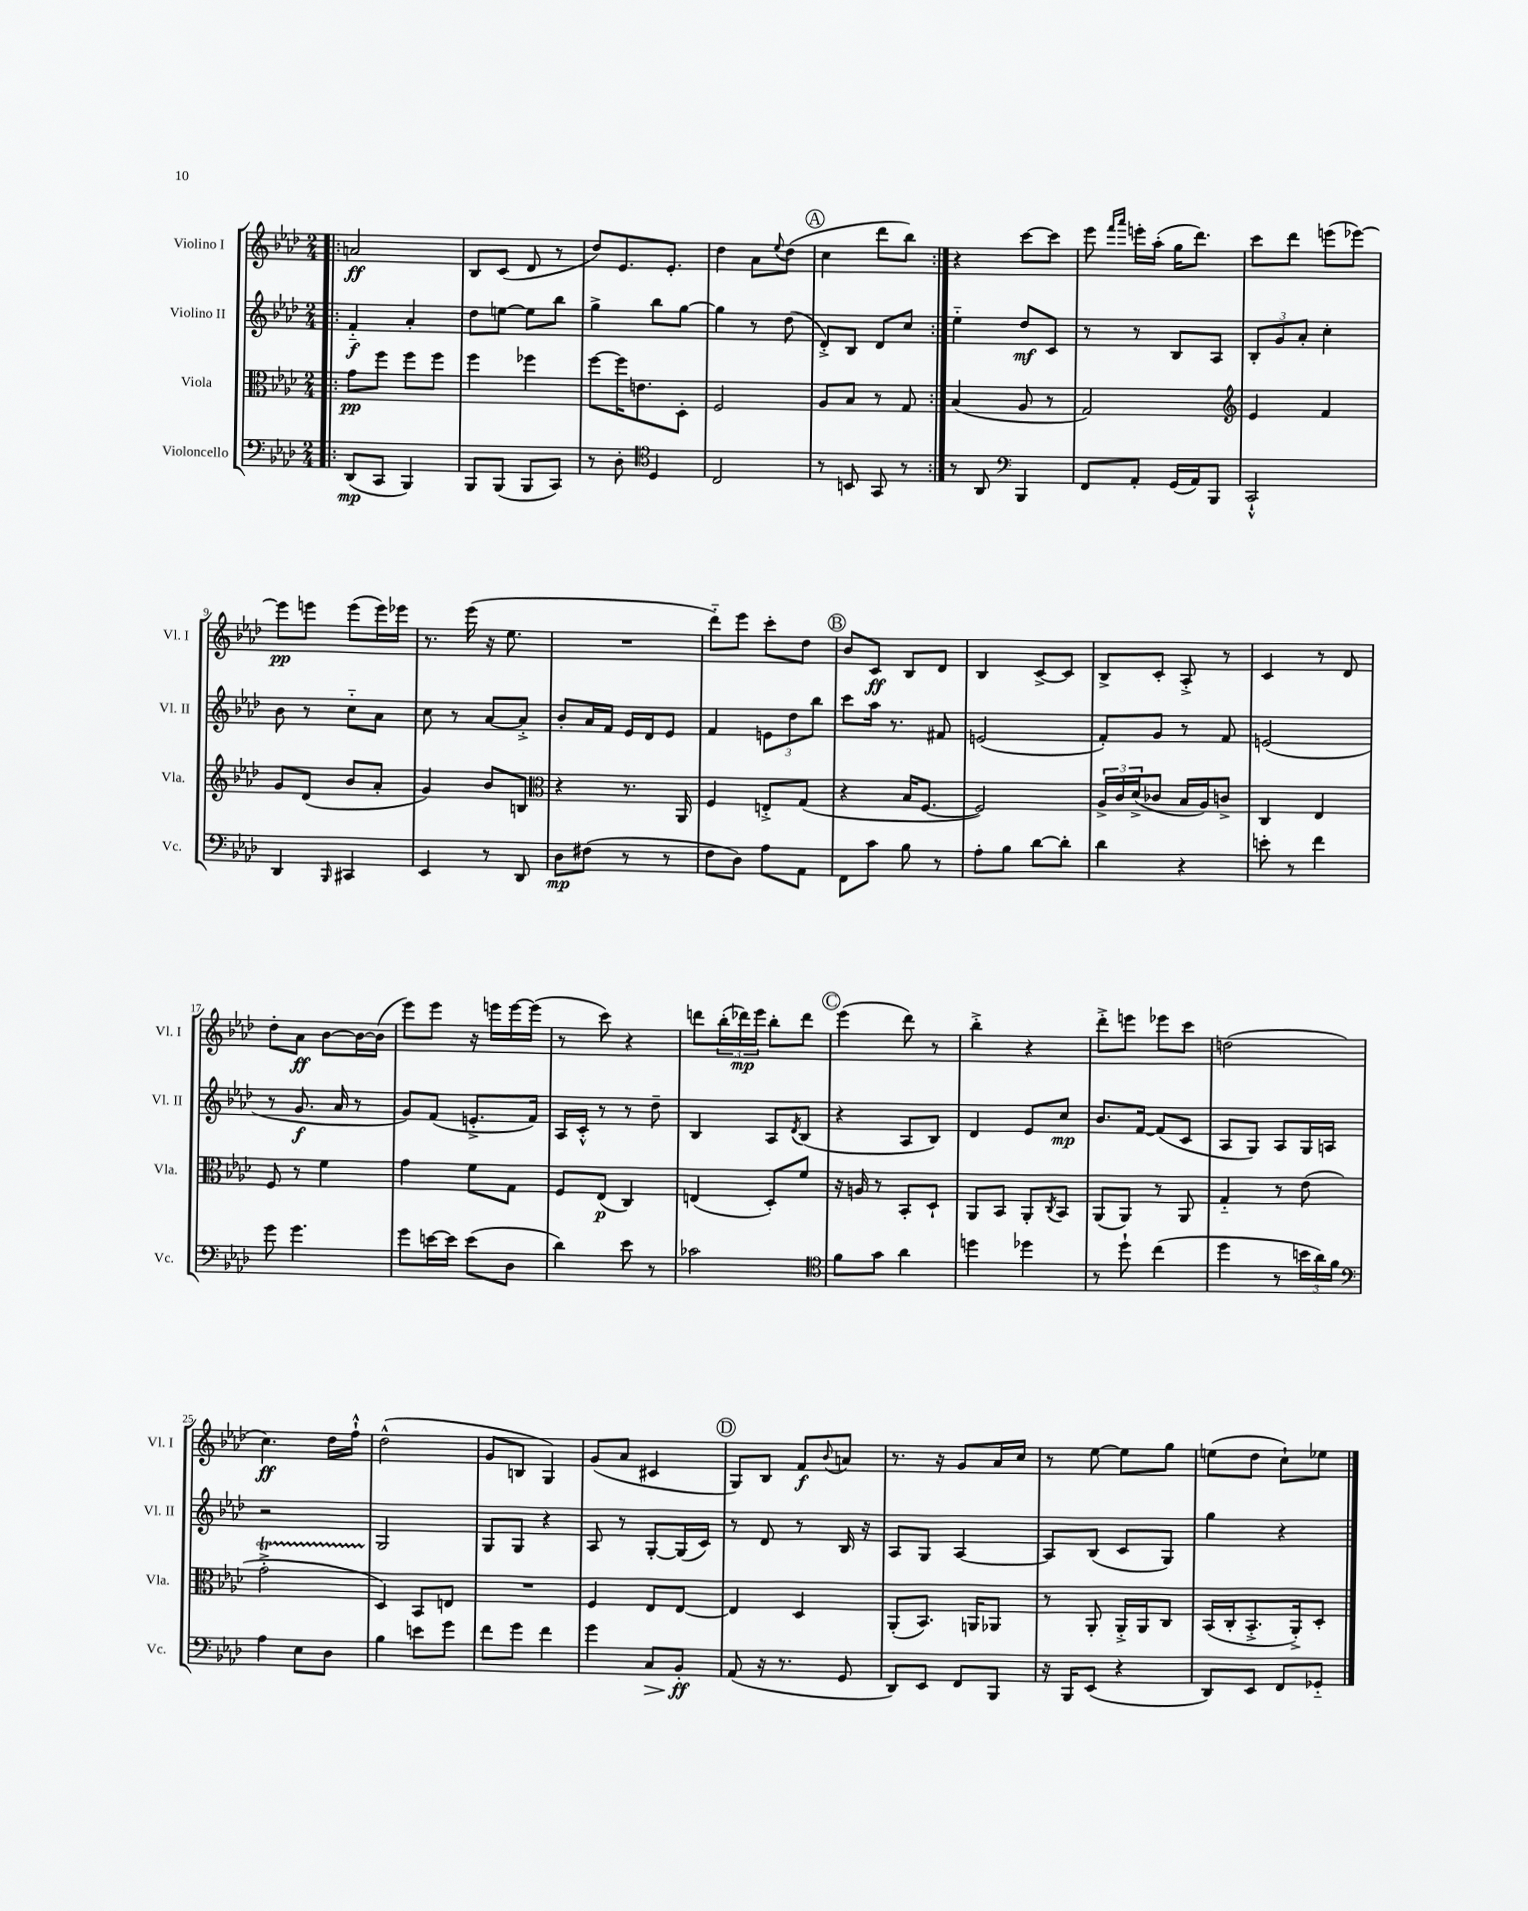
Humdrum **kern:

**kern	**dynam	**kern	**dynam	**kern	**dynam	**kern	**dynam
*part4	*part4	*part3	*part3	*part2	*part2	*part1	*part1
*staff4	*staff4	*staff3	*staff3	*staff2	*staff2	*staff1	*staff1
*I"Violoncello	*	*I"Viola	*	*I"Violino II	*	*I"Violino I	*
*I'Vc.	*	*I'Vla.	*	*I'Vl. II	*	*I'Vl. I	*
*clefF4	*	*clefC3	*	*clefG2	*	*clefG2	*
*k[b-e-a-d-]	*	*k[b-e-a-d-]	*	*k[b-e-a-d-]	*	*k[b-e-a-d-]	*
*M2/4	*	*M2/4	*	*M2/4	*	*M2/4	*
=1!|:	=1!|:	=1!|:	=1!|:	=1!|:	=1!|:	=1!|:	=1!|:
(8DD-/L	mp	8g\L	pp	4f/	f	2an/	ff
8CC/J	.	8ff\J	.	.	.	.	.
4BBB-/)	.	8ff\L	.	4a-'/	.	.	.
.	.	8ff\J	.	.	.	.	.
=2	=2	=2	=2	=2	=2	=2	=2
8BBB-/L	.	4ff\	.	8dd-\L	.	8B-/L	.
(8BBB-/J	.	.	.	[8een\J	.	(8c/J	.
8BBB-/L	.	4ff-X\	.	8ee\L]	.	8d-/	.
8CC/J)	.	.	.	8bb-\J	.	8r	.
=3	=3	=3	=3	=3	=3	=3	=3
8r	.	[8ff\L	.	4gg^\	.	8dd-/L)	.
8D-'\	.	16ff\K]	.	.	.	8.e-/	.
.	.	8.en\	.	.	.	.	.
*clefC4	*	*	*	*	*	*	*
4D-/	.	.	.	8bb-\L	.	.	.
.	.	.	.	.	.	8.e-'/J	.
.	.	8D-'\J	.	[8gg\J	.	.	.
=4	=4	=4	=4	=4	=4	=4	=4
2C/	.	2F/	.	4gg\]	.	4dd-\	.
.	.	.	.	8r	.	8a-\L	.
.	.	.	.	.	.	8qqee-/	.
.	.	.	.	(8dd-\	.	(8dd-\J	.
!!LO:REH:place=s1:t=A
=5	=5	=5	=5	=5	=5	=5	=5
8r	.	8A-/L	.	8d-'^/L)	.	4cc\	.
8BBn/	.	8B-/J	.	8B-/J	.	.	.
8GG/	.	8r	.	8d-/L	.	8ddd-\L	.
8r	.	8G/	.	8cc/J	.	8bb-\J)	.
=6:|!	=6:|!	=6:|!	=6:|!	=6:|!	=6:|!	=6:|!	=6:|!
8r	.	(4B-/	.	4ee-\	.	4r	.
8AA-/	.	.	.	.	.	.	.
*clefF4	*	*	*	*	*	*	*
4BBB-/	.	8A-/	.	8dd-/L	mf	[8ccc\L	.
.	.	8r	.	8c/J	.	8ccc\J]	.
=7	=7	=7	=7	=7	=7	=7	=7
8FF/L	.	2G/)	.	8r	.	8eee-\	.
.	.	.	.	.	.	16qqfff/LL	.
.	.	.	.	.	.	16qqaaa-/JJ	.
8AA-'/J	.	.	.	8r	.	16eeen'\LL	.
.	.	.	.	.	.	(16aa-'\JJ	.
(16GG/LL	.	.	.	8B-/L	.	16gg\KL	.
16AA-/J)	.	.	.	.	.	8.ddd-\J)	.
8BBB-/J	.	.	.	8A-/J	.	.	.
=8	=8	=8	=8	=8	=8	=8	=8
*	*	*clefG2	*	*	*	*	*
2CC`^^/	.	4e-/	.	12B-'/L	.	8ccc\L	.
.	.	.	.	12g/	.	.	.
.	.	.	.	.	.	8ddd-\J	.
.	.	.	.	12a-'/J	.	.	.
.	.	4f/	.	4cc'\	.	(8eeen\L	.
.	.	.	.	.	.	[8eee-X\J)	.
!!LO:LB:g=z
=9	=9	=9	=9	=9	=9	=9	=9
4DD-/	.	8g/L	.	8b-\	.	8eee-\L]	pp
.	.	(8d-/J	.	8r	.	8eeen\J	.
16qqBBB-/	.	.	.	.	.	.	.
4CC#X/	.	8b-/L	.	8cc\L	.	(8eee\L	.
.	.	8a-'/J	.	8a-\J	.	16eee\L)	.
.	.	.	.	.	.	16eee-X\JJ	.
=10	=10	=10	=10	=10	=10	=10	=10
4EE-/	.	4g/)	.	8cc\	.	8.r	.
.	.	.	.	8r	.	.	.
.	.	.	.	.	.	(16eee-\	.
8r	.	8b-/L	.	[8a-/L	.	16r	.
.	.	.	.	.	.	8.ee-\	.
8DD-/	.	8Bn/J	.	8a-'^/J]	.	.	.
=11	=11	=11	=11	=11	=11	=11	=11
*	*	*clefC3	*	*	*	*	*
8D-\L	mp	4r	.	8b-'/L	.	2r	.
(8F#X\J	.	.	.	16a-/L	.	.	.
.	.	.	.	16f/JJ	.	.	.
8r	.	8.r	.	16e-/LL	.	.	.
.	.	.	.	16d-/J	.	.	.
8r	.	.	.	8e-/J	.	.	.
.	.	16AA-/	.	.	.	.	.
=12	=12	=12	=12	=12	=12	=12	=12
8F\L	.	4F/	.	4f/	.	8ddd-\L)	.
8D-\J)	.	.	.	.	.	8eee-\J	.
8A-\L	.	8En'^/L	.	12en\L	.	8ccc'\L	.
.	.	.	.	12dd-\	.	.	.
8AA-\J	.	(8G/J	.	.	.	8dd-\J	.
.	.	.	.	12bb-\J	.	.	.
!!LO:REH:place=s1:t=B
=13	=13	=13	=13	=13	=13	=13	=13
8FF\L	.	4r	.	8ccc\L	.	8b-/L	.
8c\J	.	.	.	16aa-\Jk	.	8c/J	ff
.	.	.	.	8.r	.	.	.
8B-\	.	16B-/KL	.	.	.	8B-/L	.
.	.	[8.F/J	.	.	.	.	.
8r	.	.	.	8f#X/	.	8d-/J	.
=14	=14	=14	=14	=14	=14	=14	=14
8A-'\L	.	2F/])	.	(2en/	.	4B-/	.
8B-\J	.	.	.	.	.	.	.
[8d-\L	.	.	.	.	.	[8c^/L	.
8d-'\J]	.	.	.	.	.	8c/J]	.
=15	=15	=15	=15	=15	=15	=15	=15
4d-\	.	24A-^/LL	.	8f'/L)	.	8B-^/L	.
.	.	24c/	.	.	.	.	.
.	.	(24d-^/J	.	.	.	.	.
.	.	8c-X/J	.	8g/J	.	8c'/J	.
4r	.	16B-/LL	.	8r	.	8A-'^/	.
.	.	16A-/J)	.	.	.	.	.
.	.	8cn^/J	.	8f/	.	8r	.
=16	=16	=16	=16	=16	=16	=16	=16
8en'\	.	4C/	.	(2en/	.	4c/	.
8r	.	.	.	.	.	.	.
4f\	.	4E-/	.	.	.	8r	.
.	.	.	.	.	.	8d-/	.
!!LO:LB:g=z
=17	=17	=17	=17	=17	=17	=17	=17
8g\	.	8F/	.	8r	.	8dd-'\L	.
4.g\	.	8r	.	8.g/	f	8a-\J	ff
.	.	4f\	.	.	.	[8b-\L	.
.	.	.	.	16a-/	.	.	.
.	.	.	.	8r	.	16b-\L_	.
.	.	.	.	.	.	(16b-\JJ]	.
=18	=18	=18	=18	=18	=18	=18	=18
8g\L	.	4g\	.	8g/L)	.	8eee-\L)	.
[16en\L	.	.	.	(8f/J	.	8eee-\J	.
16e\JJ]	.	.	.	.	.	.	.
(8e\L	.	8f\L	.	8.en'^/L	.	16r	.
.	.	.	.	.	.	16eeen\LL	.
8D-\J	.	8G\J	.	.	.	[16eee\	.
.	.	.	.	16f/Jk)	.	(16eee\JJ]	.
=19	=19	=19	=19	=19	=19	=19	=19
4d-\)	.	8F/L	.	16A-/LL	.	8r	.
.	.	.	.	16c'^^/JJ	.	.	.
.	.	(8E-/J	p	8r	.	8ccc\)	.
8e-\	.	4C/)	.	8r	.	4r	.
8r	.	.	.	8dd-~\	.	.	.
=20	=20	=20	=20	=20	=20	=20	=20
2c-X\	.	(4En/	.	4B-/	.	8dddn\L	.
.	.	.	.	.	.	(24bb-'\L	.
.	.	.	.	.	.	24ddd-X\)	mp
.	.	.	.	.	.	24eee-\JJ	.
.	.	8D-'/L)	.	8A-/L	.	8bb-'\L	.
.	.	.	.	8qd-/	.	.	.
.	.	8f/J	.	(8B-/J	.	8ddd-\J	.
!!LO:REH:place=s1:t=C
=21	=21	=21	=21	=21	=21	=21	=21
*clefC4	*	*	*	*	*	*	*
8f\L	.	16r	.	4r	.	(4eee-\	.
.	.	16An/	.	.	.	.	.
8g\J	.	8r	.	.	.	.	.
4a-\	.	8BB-'/L	.	8A-/L	.	8ddd-\)	.
.	.	8D-`/J	.	8B-/J)	.	8r	.
=22	=22	=22	=22	=22	=22	=22	=22
4ddn\	.	8AA-/L	.	4d-/	.	4bb-'^\	.
.	.	8BB-/J	.	.	.	.	.
4dd-X\	.	8AA-'/L	.	8e-/L	.	4r	.
.	.	8qC/	.	.	.	.	.
.	.	8BB-/J	.	8cc/J	mp	.	.
=23	=23	=23	=23	=23	=23	=23	=23
8r	.	(8AA-/L	.	8.b-/L	.	8ddd-'^\L	.
8dd-`\	.	8AA-/J)	.	.	.	8eeen\J	.
.	.	.	.	[16f/Jk	.	.	.
(4cc\	.	8r	.	(8f/L]	.	8eee-X\L	.
.	.	8AA-/	.	8c/J	.	8ccc\J	.
=24	=24	=24	=24	=24	=24	=24	=24
4dd-\	.	4G/	.	8A-/L	.	(2ddn\	.
.	.	.	.	8G/J)	.	.	.
8r	.	8r	.	8A-/L	.	.	.
24bn\LL	.	(8e-\	.	16G/L	.	.	.
24a-\)	.	.	.	.	.	.	.
.	.	.	.	16An/JJ	.	.	.
24f\JJ	.	.	.	.	.	.	.
!!LO:LB:g=z
=25	=25	=25	=25	=25	=25	=25	=25
*clefF4	*	*	*	*	*	*	*
4A-\	.	2gt'^\	.	2r	.	4.cc\)	ff
8E-\L	.	.	.	.	.	.	.
8D-\J	.	.	.	.	.	16dd-\LL	.
.	.	.	.	.	.	16ff`^^\JJ	.
=26	=26	=26	=26	=26	=26	=26	=26
4B-\	.	4D-/)	.	2G/	.	(2dd-^^\	.
8en\L	.	8BB-/L	.	.	.	.	.
8g\J	.	8En/J	.	.	.	.	.
=27	=27	=27	=27	=27	=27	=27	=27
8f\L	.	2r	.	8G/L	.	8g/L	.
8g\J	.	.	.	8G/J	.	8Bn/J	.
4f\	.	.	.	4r	.	4G/)	.
=28	=28	=28	=28	=28	=28	=28	=28
4g\	.	4F/	.	8A-/	.	(8g/L	.
.	.	.	.	8r	.	8a-/J	.
!	!LO:HP:b	!	!	!	!	!	!
8C/L	>	8E-/L	.	[8G'/L	.	4c#X/	.
8BB-'/J	ff	[8E-/J	.	(16G/L]	.	.	.
.	.	.	.	16c/JJ)	.	.	.
.	]	.	.	.	.	.	.
!!LO:REH:place=s1:t=D
=29	=29	=29	=29	=29	=29	=29	=29
(8AA-/	.	4E-/]	.	8r	.	8G/L)	.
16r	.	.	.	8d-/	.	8B-/J	.
8.r	.	.	.	.	.	.	.
.	.	4D-/	.	8r	.	8f/L	f
.	.	.	.	.	.	8qqb-/	.
8GG/	.	.	.	16B-/	.	8an/J	.
.	.	.	.	16r	.	.	.
=30	=30	=30	=30	=30	=30	=30	=30
8DD-/L)	.	(8AA-'/L	.	8A-/L	.	8.r	.
8EE-/J	.	8.BB-/J)	.	8G/J	.	.	.
.	.	.	.	.	.	16r	.
8FF/L	.	.	.	[4A-/	.	8g/L	.
.	.	16AAn/KL	.	.	.	.	.
8BBB-/J	.	8AA-X/J	.	.	.	16a-/L	.
.	.	.	.	.	.	16cc/JJ	.
=31	=31	=31	=31	=31	=31	=31	=31
16r	.	8r	.	8A-/L]	.	8r	.
16BBB-/KL	.	.	.	.	.	.	.
(8EE-/J	.	8AA-'/	.	(8B-/J	.	[8ee-\	.
4r	.	16AA-'^/LL	.	8c/L	.	8ee-\L]	.
.	.	16AA-/J	.	.	.	.	.
.	.	8C/J	.	8G/J)	.	8gg\J	.
=32	=32	=32	=32	=32	=32	=32	=32
8DD-/L)	.	(16BB-/LL	.	4gg\	.	(8een\L	.
.	.	16C'/J	.	.	.	.	.
8EE-/J	.	8.BB-'^/	.	.	.	8dd-\J	.
8FF/L	.	.	.	4r	.	8cc`\L)	.
.	.	16AA-'^/k)	.	.	.	.	.
8GG-X/J	.	8D-'/J	.	.	.	8ee-X\J	.
==	==	==	==	==	==	==	==
*-	*-	*-	*-	*-	*-	*-	*-
